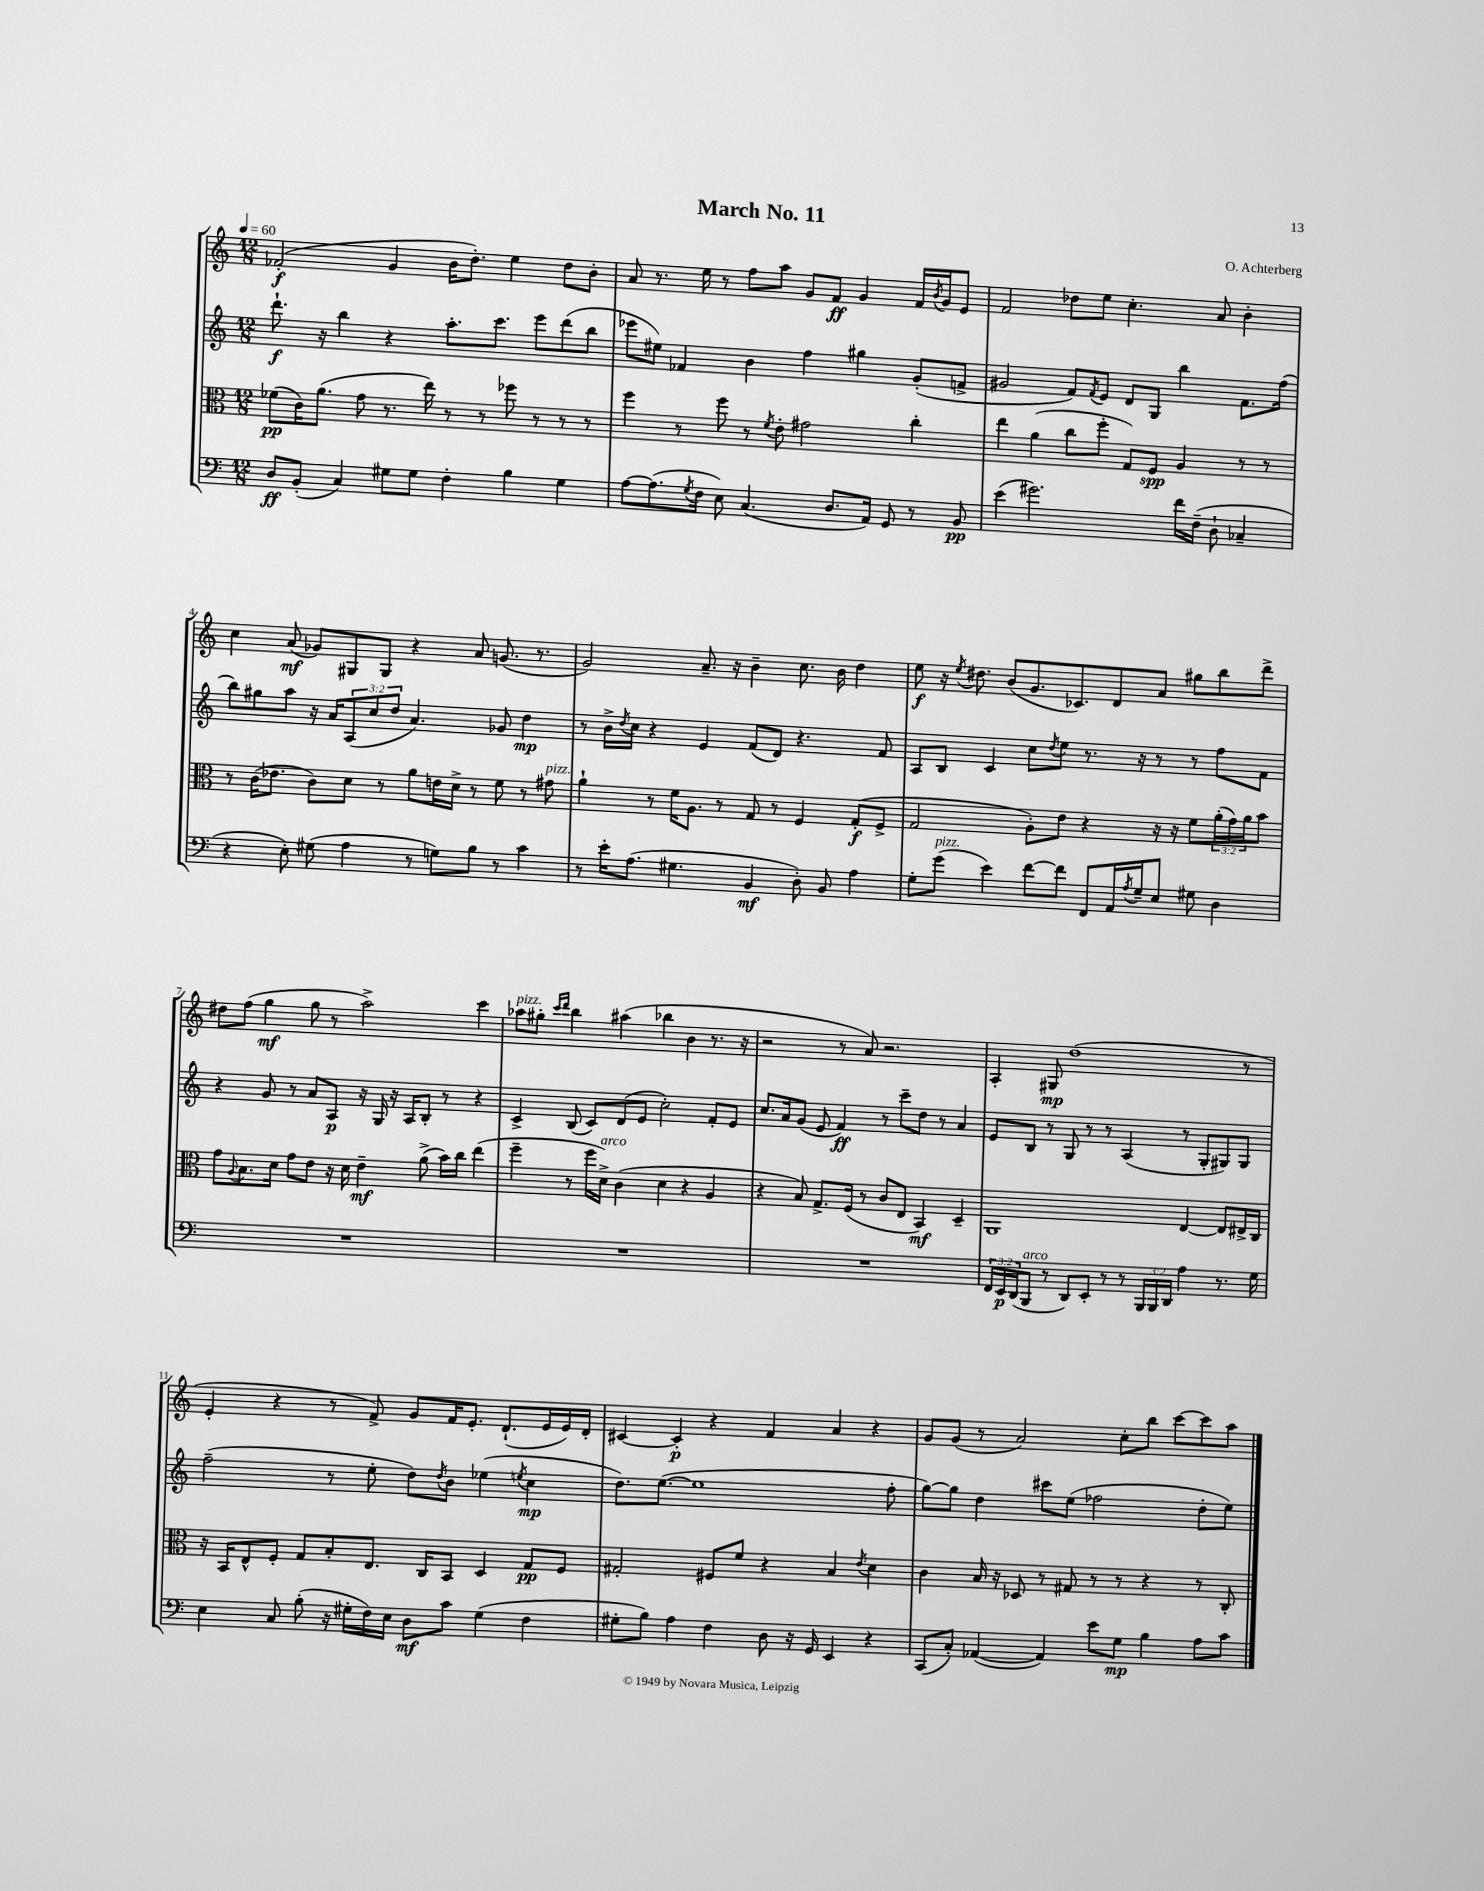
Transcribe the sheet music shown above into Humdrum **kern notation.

**kern	**dynam	**kern	**dynam	**kern	**dynam	**kern	**dynam
*part4	*part4	*part3	*part3	*part2	*part2	*part1	*part1
*staff4	*staff4	*staff3	*staff3	*staff2	*staff2	*staff1	*staff1
*clefF4	*	*clefC3	*	*clefG2	*	*clefG2	*
*k[]	*	*k[]	*	*k[]	*	*k[]	*
*M12/8	*	*M12/8	*	*M12/8	*	*M12/8	*
*MM60	*	*MM60	*	*MM60	*	*MM60	*
=1	=1	=1	=1	=1	=1	=1	=1
8D/L	ff	(8f-X\L	pp	8.ddd`\	f	(2f-X'/	f
(8BB'/J	.	16c\K)	.	.	.	.	.
.	.	(8.a\J	.	16r	.	.	.
4C/)	.	.	.	4bb\	.	.	.
.	.	8g\	.	.	.	.	.
8G#X\L	.	8.r	.	4r	.	4g/	.
8G#\J	.	.	.	.	.	.	.
.	.	16ee\)	.	.	.	.	.
4F'\	.	8r	.	8.aa'\L	.	16b\KL	.
.	.	.	.	.	.	8.dd'\J)	.
.	.	8r	.	.	.	.	.
.	.	.	.	8.ccc\J	.	.	.
4B\	.	8ff-X\	.	.	.	4ee\	.
.	.	8r	.	8eee\L	.	.	.
4G#\	.	8r	.	(8ddd\	.	8dd\L	.
.	.	8r	.	8bb\J	.	8b'\J	.
=2	=2	=2	=2	=2	=2	=2	=2
[8A\L	.	4ff\	.	8eee-X\L	.	8a/	.
(8.A\]	.	.	.	8ee#X\J)	.	8.r	.
.	.	8r	.	4f-X/	.	.	.
8qG/	.	.	.	.	.	.	.
16F\Jk	.	.	.	.	.	16ee\	.
8E\)	.	8ff\	.	.	.	8r	.
(4.C/	.	8r	.	4b\	.	8ff\L	.
.	.	8qf/	.	.	.	.	.
.	.	8e'\	.	.	.	8aa\J	.
.	.	2g#X\	.	4ff\	.	8g/L	.
8.D/L	.	.	.	.	.	8f/J	ff
.	.	.	.	4gg#X\	.	4g/	.
16AA/Jk)	.	.	.	.	.	.	.
8GG/	.	.	.	.	.	.	.
8r	.	4cc'\	.	(8g'/L	.	16f/LL	.
.	.	.	.	.	.	8qb/	.
.	.	.	.	.	.	16g/J	.
8BB/	pp	.	.	8fn^/J	.	8e/J	.
=3	=3	=3	=3	=3	=3	=3	=3
(4e\	.	4ee\	.	2g#X/	.	2f/	.
2.g#X\)	.	(4a\	.	.	.	.	.
.	.	8cc\L	.	8f/L)	.	8dd-X\L	.
.	.	.	.	8qf/	.	.	.
.	.	8ff'\J	.	8e/J	.	8ee\J	.
.	.	8G/L)	.	8d/L	.	4.cc'\	.
.	.	8F/J	spp	8G/J	.	.	.
16f\LL	.	4A/	.	4bb\	.	.	.
(16F~\JJ	.	.	.	.	.	.	.
8D`\	.	.	.	.	.	8a/	.
4C-X~/	.	8r	.	8.f\L	.	4b'\	.
.	.	8r	.	.	.	.	.
.	.	.	.	(16ff\Jk	.	.	.
!!LO:LB:g=z
=4	=4	=4	=4	=4	=4	=4	=4
4r	.	8r	.	8bb\L)	.	4cc\	.
.	.	(16c\KL	.	8gg#X\	.	.	.
.	.	8.e-X\J	.	.	.	.	.
8E'\)	.	.	.	8aa\J	.	(8a/	mf
(8G#X\	.	8c\L)	.	16r	.	8g-X/L)	.
.	.	.	.	16a/KL	.	.	.
4A\	.	8d\J	.	(12A/	.	8G#X/	.
.	.	.	.	12cc/	.	.	.
.	.	8r	.	.	.	8G#/J	.
.	.	.	.	12dd/J	.	.	.
8r	.	8a\L	.	4.a/)	.	4r	.
8Gn\L)	.	16en\L	.	.	.	.	.
.	.	16d^\JJ	.	.	.	.	.
8B\J	.	8r	.	.	.	8a/	.
8r	.	8f\	.	8g-X/	.	(8.gn/	.
4c\	.	8r	.	4dd\	mp	.	.
.	.	.	.	.	.	8.r	.
!	!	!LO:TX:a:i:t=pizz.	!	!	!	!	!
.	.	8g#X\	.	.	.	.	.
=5	=5	=5	=5	=5	=5	=5	=5
8r	.	4a`\	.	8r	.	2g/)	.
16e'\KL	.	.	.	16b^\LL	.	.	.
.	.	.	.	8qdd/	.	.	.
(8.A\J	.	.	.	16cc\JJ	.	.	.
.	.	8r	.	4r	.	.	.
4.G#X\	.	16f\KL	.	.	.	.	.
.	.	8.A\J	.	.	.	.	.
.	.	.	.	4e/	.	8.a~/	.
.	.	8r	.	.	.	.	.
.	.	.	.	.	.	16r	.
4BB/	mf	8G/	.	(8f/L	.	4b~\	.
.	.	8r	.	8d/J)	.	.	.
8D'\)	.	4F/	.	4.r	.	8.cc\	.
8BB/	.	.	.	.	.	.	.
.	.	.	.	.	.	16b\	.
4A\	.	(8G'/L	f	.	.	4dd\	.
.	.	8F^/J	.	8f/	.	.	.
=6	=6	=6	=6	=6	=6	=6	=6
8G'\L	.	2G/	.	8A/L	.	8ee\	f
!LO:TX:a:i:t=pizz.	!	!	!	!	!	!	!
(8g\J	.	.	.	8B/J	.	16r	.
.	.	.	.	.	.	8qee/	.
.	.	.	.	.	.	8.dd#X\	.
4e\)	.	.	.	4c/	.	.	.
.	.	.	.	.	.	(8b/L	.
[8f\L	.	8A'\L)	.	8cc\L	.	8.g/	.
.	.	.	.	8qdd/	.	.	.
8f\J]	.	8e\J	.	8ee\J	.	.	.
.	.	.	.	.	.	8.c-X/)	.
8FF/L	.	4r	.	8.r	.	.	.
16AA/L	.	.	.	.	.	8d/	.
8qA/	.	.	.	.	.	.	.
16G~/J	.	.	.	16r	.	.	.
8E/J	.	16r	.	8r	.	8a/J	.
.	.	16r	.	.	.	.	.
8G#X\	.	8f\L	.	8r	.	8gg#X\L	.
4D\	.	(24a'\L	.	8ff\L	.	8bb\	.
.	.	24g\)	.	.	.	.	.
.	.	24a\J	.	.	.	.	.
.	.	8b\J	.	8f\J	.	8ddd^\J	.
!!LO:LB:g=z
=7	=7	=7	=7	=7	=7	=7	=7
1.r	.	8g\L	.	4r	.	8dd#X\L	.
.	.	8qqA/	.	.	.	.	.
.	.	8.B\	.	.	.	(8ff\J	.
.	.	.	.	8g/	.	4gg\	mf
.	.	16d\Jk	.	.	.	.	.
.	.	8g\L	.	8r	.	.	.
.	.	8e\J	.	8a/L	.	8gg\	.
.	.	16r	.	8A/J	p	8r	.
.	.	16d\	.	.	.	.	.
.	.	4e~\	mf	16r	.	2aa^\)	.
.	.	.	.	16G/	.	.	.
.	.	.	.	16r	.	.	.
.	.	.	.	16A/KL	.	.	.
.	.	(8a^\	.	8B'/J	.	.	.
.	.	16b\LL)	.	8r	.	.	.
.	.	16cc\JJ	.	.	.	.	.
.	.	(4ee\	.	4r	.	4ccc\	.
=8	=8	=8	=8	=8	=8	=8	=8
!	!	!	!	!	!	!LO:TX:a:i:t=pizz.	!
1.r	.	4ff~\	.	4c^/	.	8aa-X\L	.
.	.	.	.	.	.	8gg#X'\J	.
.	.	.	.	.	.	16qqccc/LL	.
.	.	.	.	.	.	16qqddd/JJ	.
.	.	8r	.	(8B/	.	4bb\	.
.	.	16ff\LL	.	8c/L)	.	.	.
!	!	!LO:TX:a:i:t=arco	!	!	!	!	!
.	.	16d^\JJ)	.	.	.	.	.
.	.	(4c\	.	(8d/	.	(4aa#X\	.
.	.	.	.	8e/J	.	.	.
.	.	4d\	.	2cc'\)	.	4bb-X\	.
.	.	4r	.	.	.	4b\	.
.	.	4A/	.	8f'/L	.	8.r	.
.	.	.	.	8e/J	.	.	.
.	.	.	.	.	.	16r	.
=9	=9	=9	=9	=9	=9	=9	=9
1.r	.	4r	.	8.cc/L	.	2r	.
.	.	.	.	16a/k	.	.	.
.	.	8B/)	.	(8g/J	.	.	.
.	.	8.G^/L	.	8e/	.	.	.
.	.	.	.	4f/)	ff	8r	.
.	.	(16F/Jk	.	.	.	.	.
.	.	8r	.	.	.	8a/)	.
.	.	8c/L	.	8r	.	2.r	.
.	.	8E/J	.	8ccc~\L	.	.	.
.	.	4BB/)	mf	8dd\J	.	.	.
.	.	.	.	8r	.	.	.
.	.	4D~/	.	4a/	.	.	.
=10	=10	=10	=10	=10	=10	=10	=10
24FF/LL	.	1AA	.	8e/L	.	4A'/	.
24EE/	p	.	.	.	.	.	.
(24DD/J	.	.	.	.	.	.	.
!LO:TX:a:i:t=arco	!	!	!	!	!	!	!
8BBB/J	.	.	.	8B/J	.	.	.
8r	.	.	.	8r	.	8G#X/	mp
8DD/L)	.	.	.	8G/	.	(1dd	.
8EE'/J	.	.	.	8r	.	.	.
8r	.	.	.	8r	.	.	.
8r	.	.	.	(4A/	.	.	.
24BBB/LL	.	.	.	.	.	.	.
24BBB/	.	.	.	.	.	.	.
24DD/JJ	.	.	.	.	.	.	.
4A\	.	[4E/	.	8r	.	.	.
.	.	.	.	8G'/L	.	.	.
8.r	.	8E/L]	.	8G#X/)	.	.	.
.	.	16E#X^/L	.	8G#/J	.	8r	.
16G\	.	16C/JJ	.	.	.	.	.
!!LO:LB:g=z
=11	=11	=11	=11	=11	=11	=11	=11
4E\	.	16r	.	(2ff~\	.	4e'/	.
.	.	16BB/KL	.	.	.	.	.
.	.	8E^^/	.	.	.	.	.
8C/	.	8F'/J	.	.	.	4r	.
(8B'\	.	8G/L	.	.	.	.	.
16r	.	8B'/	.	8r	.	8r	.
16G#X'\LL	.	.	.	.	.	.	.
16F\)	.	8.E/J	.	8ee'\	.	8f^/)	.
16E\JJ	.	.	.	.	.	.	.
8D\L	mf	.	.	8dd\L)	.	8g/L	.
.	.	16C/KL	.	.	.	.	.
.	.	.	.	8qdd/	.	.	.
8c\J	.	8BB/J	.	8b\J	.	16f/K	.
.	.	.	.	.	.	8.e'/J	.
(4G#\	.	4D/	.	(4ee-X\	.	.	.
.	.	.	.	.	.	(8.d`/L	.
.	.	.	.	8qeen/	.	.	.
4F\	.	8G/L	pp	4cc\	mp	.	.
.	.	.	.	.	.	16e/L	.
.	.	8F/J	.	.	.	16e/)	.
.	.	.	.	.	.	16d'/JJ	.
=12	=12	=12	=12	=12	=12	=12	=12
8G#X'\L	.	2G#X'/	.	8.dd\L)	.	[4c#X/	.
8B\J)	.	.	.	.	.	.	.
.	.	.	.	([8.ee\J	.	.	.
4A\	.	.	.	.	.	4c#'/]	p
.	.	.	.	1ee]	.	.	.
4F\	.	8F#X/L	.	.	.	4r	.
.	.	8f/J	.	.	.	.	.
8D\	.	4r	.	.	.	4f/	.
16r	.	.	.	.	.	.	.
16GG/	.	.	.	.	.	.	.
4EE/	.	4B/	.	.	.	4a/	.
.	.	8qe/	.	.	.	.	.
4r	.	4d\	.	.	.	4r	.
.	.	.	.	8ff'\	.	.	.
=13	=13	=13	=13	=13	=13	=13	=13
(8CC/L	.	4c\	.	[8gg\L)	.	8g/L	.
8C'/J)	.	.	.	8gg\J]	.	(8g/J	.
([4AA-X/	.	16B/	.	4dd\	.	8r	.
.	.	16r	.	.	.	.	.
.	.	8D-X/	.	.	.	2a/)	.
4AA-/])	.	8r	.	8ccc#X\L	.	.	.
.	.	8G#X/	.	(8ee\J	.	.	.
8e\L	.	8r	.	2ff-X\	.	.	.
8G\J	mp	8r	.	.	.	8cc'\L	.
4B\	.	4r	.	.	.	8bb\J	.
.	.	.	.	.	.	[8ccc\L	.
8A\L	.	8r	.	8dd'\L	.	8ccc\]	.
8c\J	.	8C'/	.	8ee\J)	.	8aa\J	.
==	==	==	==	==	==	==	==
*-	*-	*-	*-	*-	*-	*-	*-
